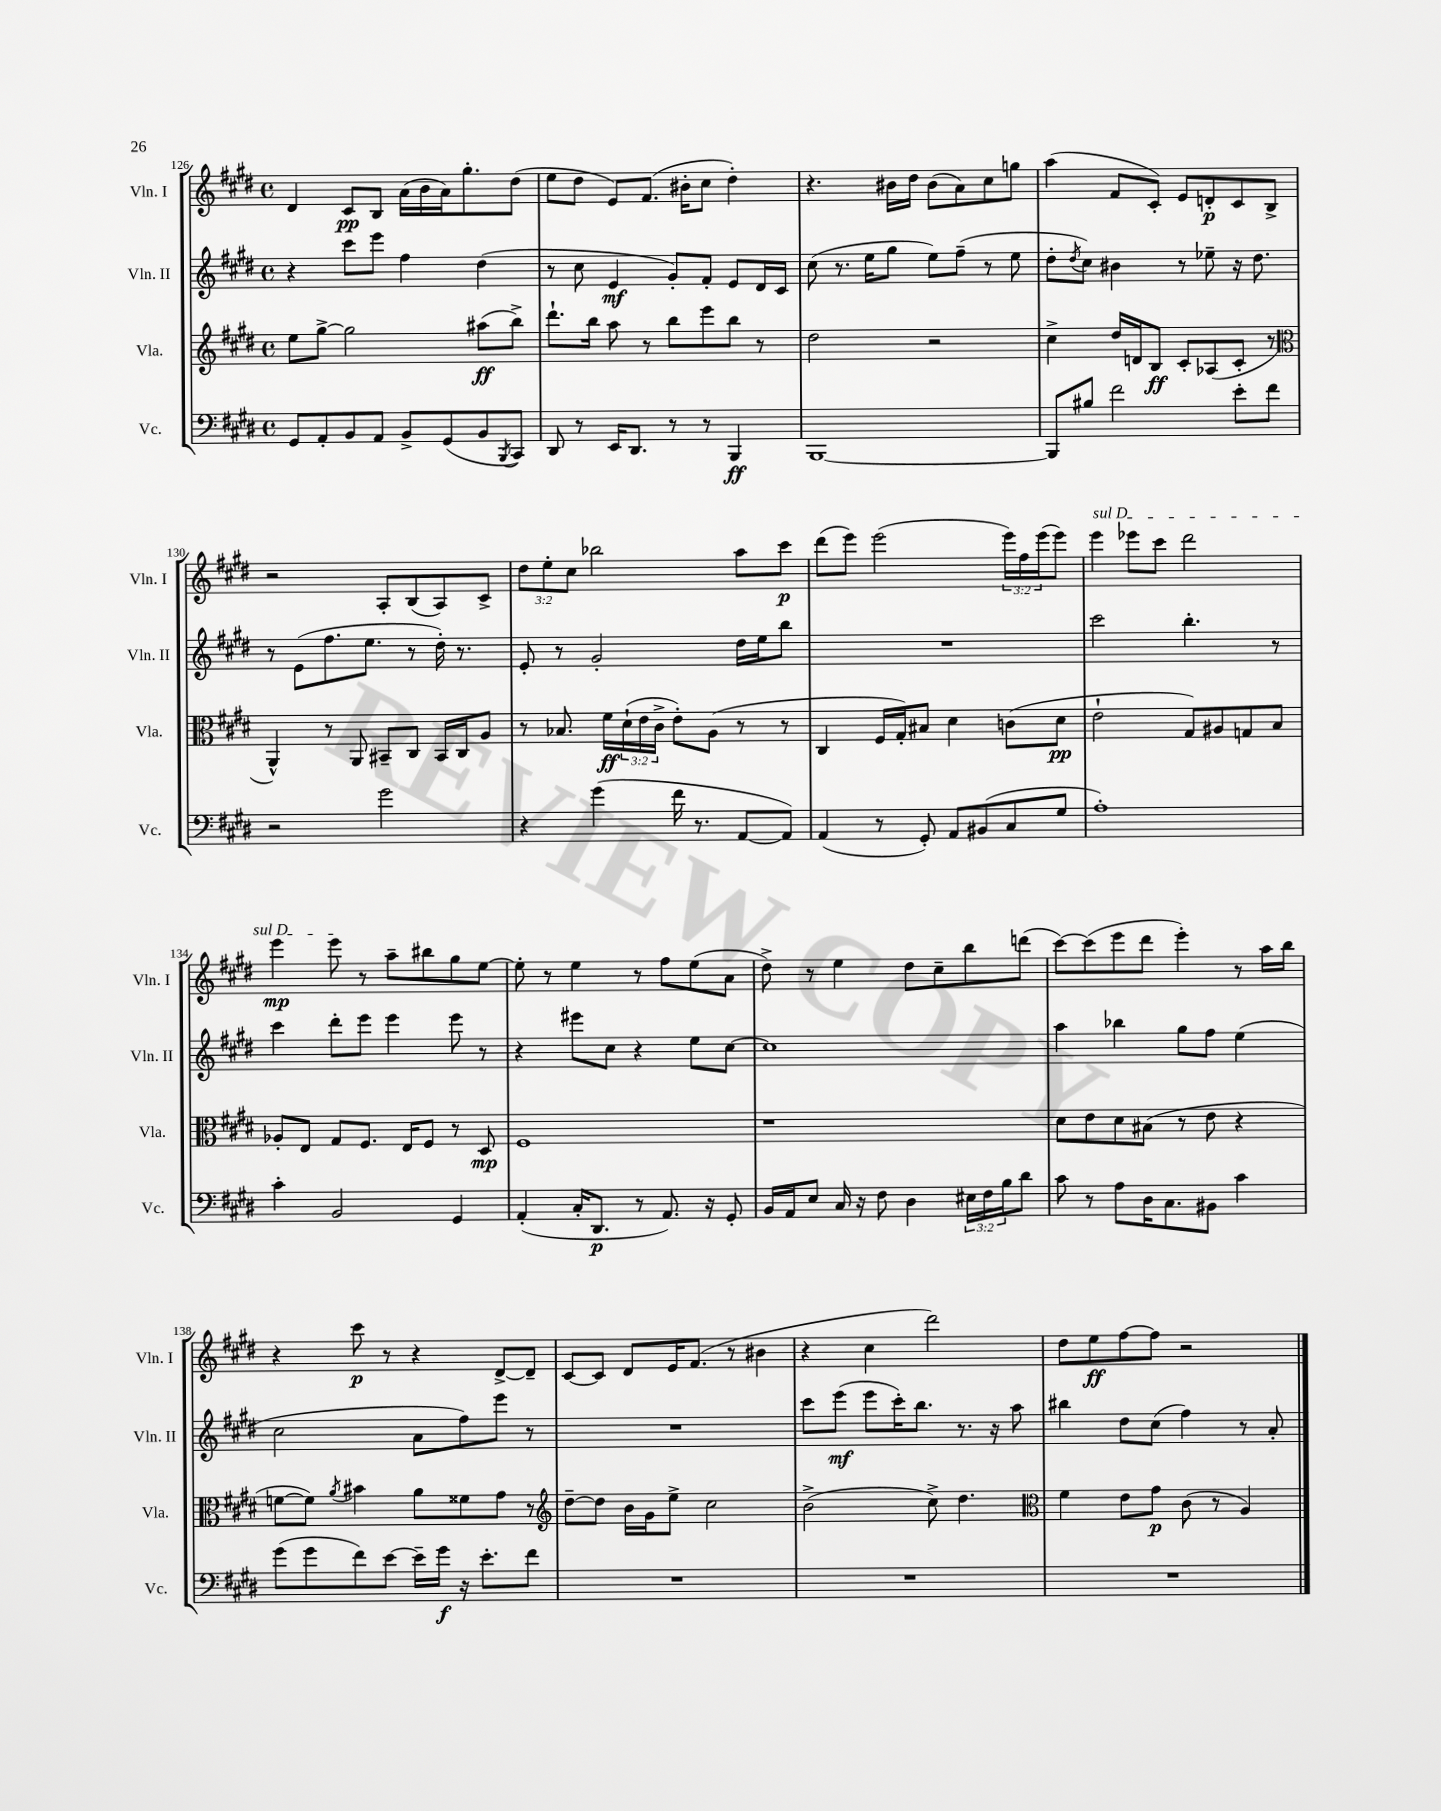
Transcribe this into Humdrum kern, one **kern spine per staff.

**kern	**kern	**kern	**kern
*staff4	*staff3	*staff2	*staff1
*clefF4	*clefG2	*clefG2	*clefG2
*k[f#c#g#d#]	*k[f#c#g#d#]	*k[f#c#g#d#]	*k[f#c#g#d#]
*M4/4	*M4/4	*M4/4	*M4/4
*met(c)	*met(c)	*met(c)	*met(c)
8GG#	8ee	4r	4d#
8AA'	[8gg#^	.	.
8BB	2gg#]	8ccc#	8c#
8AA	.	8eee	8B
8BB^	.	4ff#	(16a
.	.	.	16b
(8GG#	.	.	16a)
.	.	.	8.gg#'
8BB	(8aa#	(4dd#	.
8qBBB	.	.	.
8CC#)	8bb^)	.	(8dd#
=	=	=	=
8DD#	8.ddd#`	8r	8ee
8r	.	8cc#	8dd#
.	16bb	.	.
16EE	8aa	4e	8e)
8.DD#	.	.	.
.	8r	.	(8.f#
8r	8bb	8g#')	.
.	.	.	16b#'
8r	8eee	8f#'	8cc#
4BBB	8bb	8e	4dd#')
.	8r	16d#	.
.	.	16c#	.
=	=	=	=
[1BBB	2dd#	(8cc#	4.r
.	.	8.r	.
.	.	16ee	.
.	.	8gg#	16b#
.	.	.	16dd#
.	2r	8ee)	(8b#
.	.	(8ff#~	8a)
.	.	8r	8cc#
.	.	8ee	8gg
=	=	=	=
8BBB]	4cc#^	8dd#'	(4aa
.	.	8qdd#	.
8B#	.	8cc#)	.
2f#	16dd#	4b#	8f#
.	16d	.	.
.	8B	.	8c#')
.	8c#'	8r	8e
.	(8A-	8ee-~	8d'
8e'	8c#'	16r	8c#
.	.	8.dd#	.
8f#	8r	.	8B^
=	=	=	=
*	*clefC3	*	*
2r	4AA^^)	8r	2r
.	.	(8e	.
.	8r	8.ff#	.
.	8AA	.	.
.	.	8.ee	.
2g#	8BB#~	.	8A'
.	8C#	8r	(8B
.	16BB#	16dd#')	8A)
.	16C#	8.r	.
.	8A	.	8c#^
=	=	=	=
4r	8r	8e'	12dd#
.	.	.	12ee'
.	8.B-	8r	.
.	.	.	12cc#
(4g#	.	2g#'	2bb-
.	16f#	.	.
.	(24d#`	.	.
.	24e	.	.
.	24c#^	.	.
16f#	8e')	.	.
8.r	.	.	.
.	(8A	.	.
[8AA	8r	16dd#	8aa
.	.	16ee	.
8AA])	8r	8bb	8ccc#
=	=	=	=
(4AA	4C#	1r	(8ddd#
.	.	.	8eee)
8r	16F#	.	(2eee
.	16G#')	.	.
8GG#')	8B#	.	.
8AA	4d#	.	.
(8BB#	.	.	.
8C#	(8c	.	24eee)
.	.	.	24ff#
.	.	.	(24eee
8G#	8d#	.	8eee)
=	=	=	=
1A')	2e`	2ccc#	4eee
.	.	.	8eee-
.	.	.	8ccc#
.	8G#)	4.bb'	2ddd#
.	8A#	.	.
.	8G	.	.
.	8B	8r	.
=	=	=	=
4c#'	8A-'	4ccc#	4eee
.	8E	.	.
2BB	8G#	8ddd#'	8eee
.	8.F#	8eee	8r
.	.	4eee	8aa~
.	16E	.	.
.	8F#	.	8bb#
4GG#	8r	8eee	8gg#
.	8D#	8r	[8ee
=	=	=	=
(4AA'	1F#	4r	8ee']
.	.	.	8r
16C#'	.	8eee#	4ee
8.DD#	.	.	.
.	.	8cc#	.
8r	.	4r	8r
8.AA)	.	.	8ff#
.	.	8ee	(8ee
16r	.	.	.
8GG#'	.	[8cc#	8a
=	=	=	=
16BB	1r	1cc#]	8dd#^)
16AA	.	.	.
8E	.	.	8r
16C#	.	.	4ee
16r	.	.	.
8F#	.	.	.
4D#	.	.	8dd#
.	.	.	8cc#~
24E#	.	.	8bb
24F#	.	.	.
24B	.	.	.
8d#	.	.	(8ddd
=	=	=	=
8c#	8d#	4aa	[8ccc#)
8r	8e	.	(8ccc#]
8A	8d#	4bb-	8eee
16D#	(8B#	.	8ddd#
8.C#	.	.	.
.	8r	8gg#	4eee')
8BB#	8e	8ff#	.
4c#	4r	(4ee	8r
.	.	.	16aa
.	.	.	16bb
=	=	=	=
(8g#	[8f	2cc#	4r
8g#	8f])	.	.
.	8qa	.	.
8f#)	4b#	.	8ccc#
[8e	.	.	8r
16e~]	8a	8a	4r
16g#	.	.	.
16r	8f##	8ff#)	.
8.e'	.	.	.
.	8g#	8eee	[8d#^
8f#	8r	8r	8d#~]
=	=	=	=
*	*clefG2	*	*
1r	[8dd#~	1r	[8c#
.	8dd#]	.	8c#]
.	16b	.	8d#
.	16g#	.	.
.	8ee^	.	16e
.	.	.	(8.f#
.	2cc#	.	.
.	.	.	8r
.	.	.	4b#
=	=	=	=
1r	(2b^	8ccc#	4r
.	.	(8eee	.
.	.	8eee	4cc#
.	.	16ccc#')	.
.	.	8.bb	.
.	8cc#^)	.	2ddd#)
.	4.dd#	8.r	.
.	.	16r	.
.	.	8aa	.
=	=	=	=
*	*clefC3	*	*
1r	4f#	4bb#	8dd#
.	.	.	8ee
.	8e	8dd#	[8ff#
.	8g#	(8cc#	8ff#]
.	(8c#	4ff#)	2r
.	8r	.	.
.	4A)	8r	.
.	.	8a'	.
==	==	==	==
*-	*-	*-	*-
